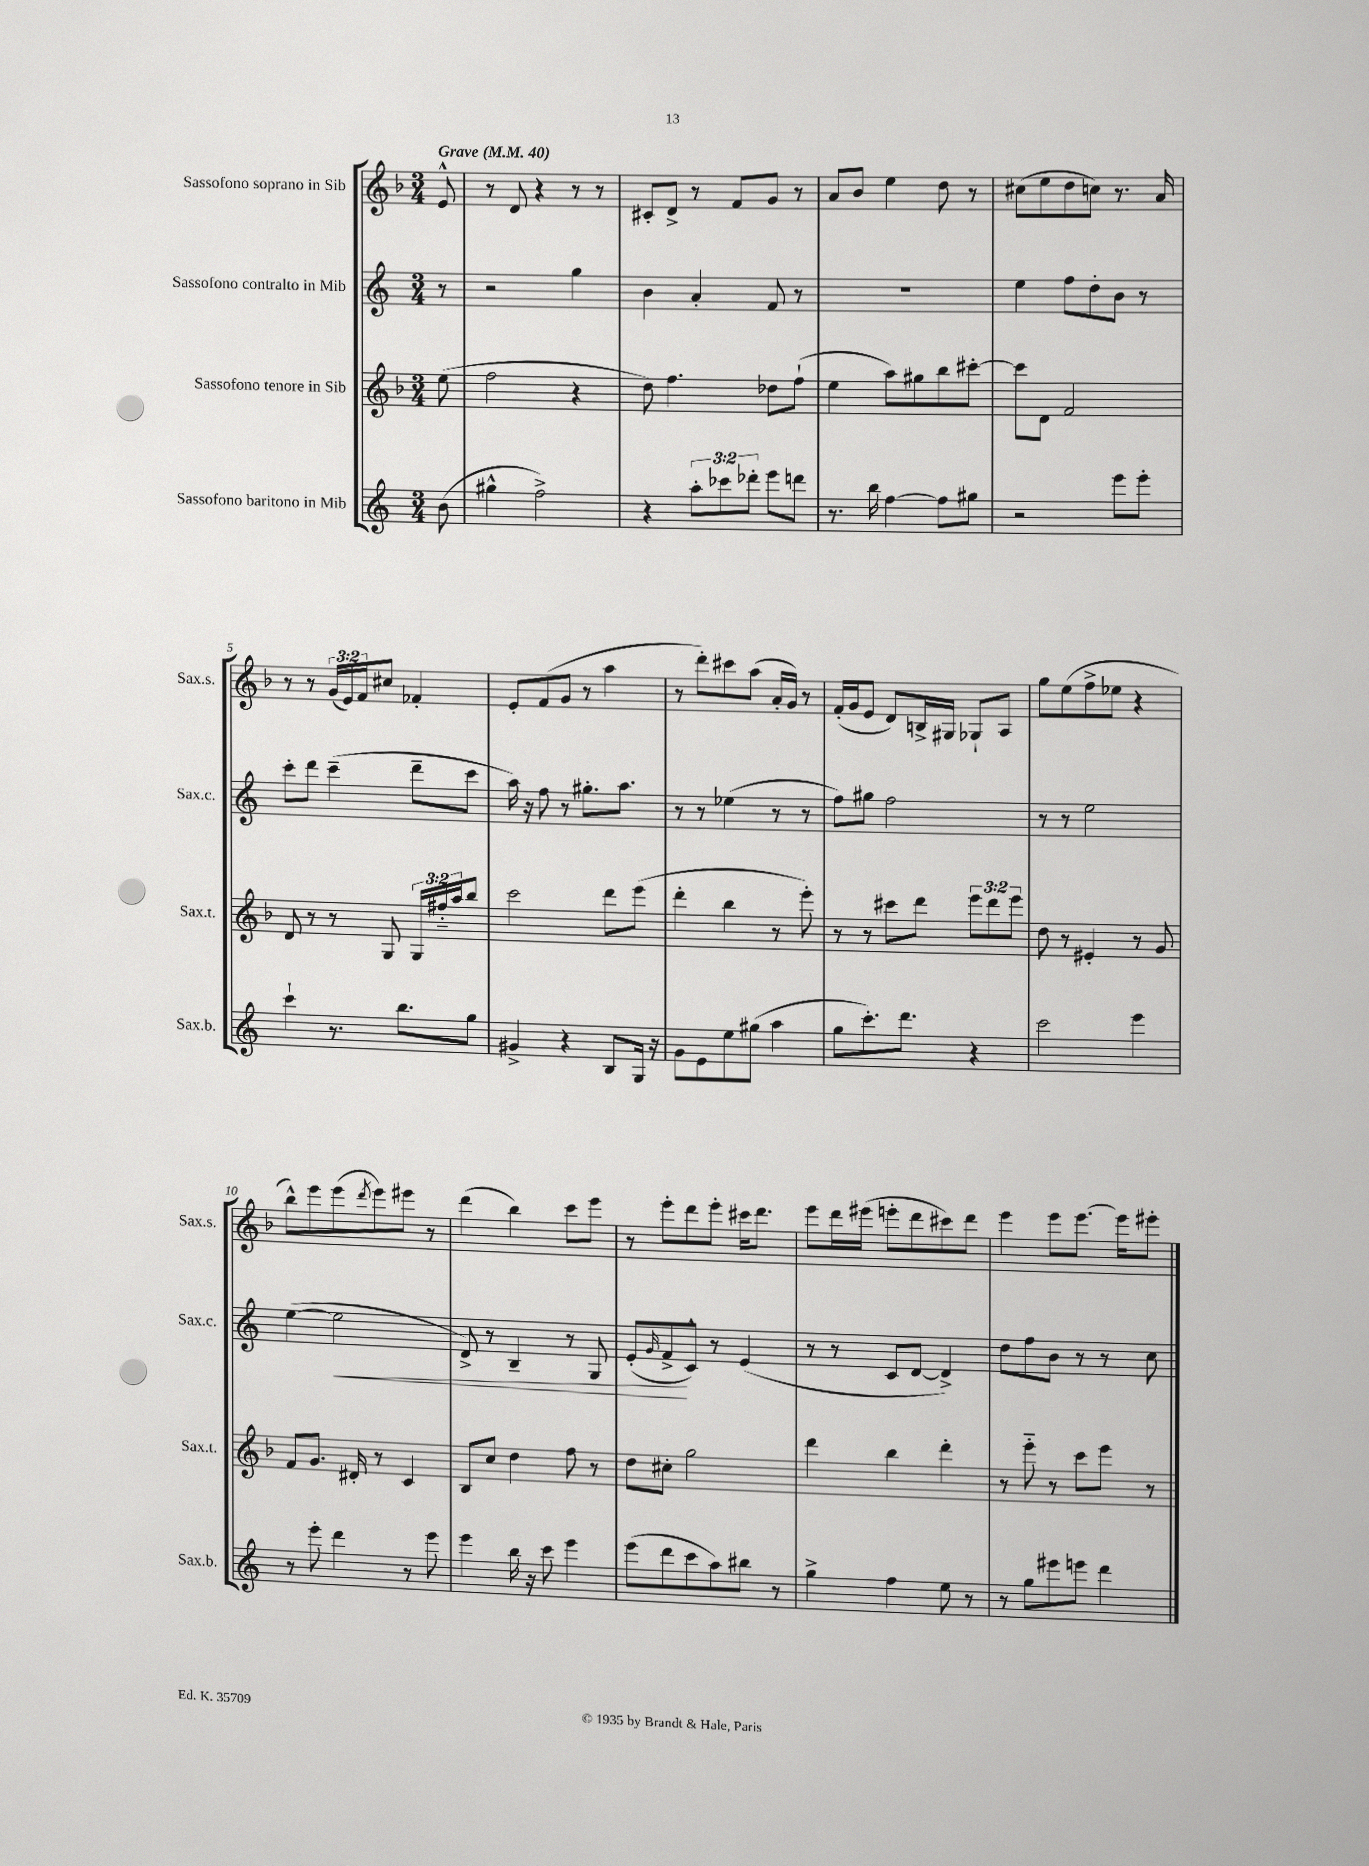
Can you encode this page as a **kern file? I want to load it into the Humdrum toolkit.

**kern	**kern	**kern	**dynam	**kern
*part4	*part3	*part2	*part2	*part1
*staff4	*staff3	*staff2	*staff2	*staff1
*I"Sassofono baritono in Mib	*I"Sassofono tenore in Sib	*I"Sassofono contralto in Mib	*	*I"Sassofono soprano in Sib
*I'Sax.b.	*I'Sax.t.	*I'Sax.c.	*	*I'Sax.s.
*clefG2	*clefG2	*clefG2	*	*clefG2
*k[]	*k[b-]	*k[]	*	*k[b-]
*M3/4	*M3/4	*M3/4	*	*M3/4
*MM40	*MM40	*MM40	*	*MM40
=	=	=	=	=
!	!	!	!	!LO:TX:a:B:t=Grave
(8b\	(8ee\	8r	.	8e^^/
=1	=1	=1	=1	=1
4gg#X^^\	2ff\	2r	.	8r
.	.	.	.	8d/
2ff^\)	.	.	.	4r
.	4r	4gg\	.	8r
.	.	.	.	8r
=2	=2	=2	=2	=2
4r	8dd\)	4b\	.	8c#X'/L
.	4.ff\	.	.	8d^/J
12aa'\L	.	4a'/	.	8r
12ccc-X\	.	.	.	.
.	.	.	.	8f/L
12ddd-X'\J	.	.	.	.
8eee\L	8dd-X\L	8f/	.	8g/J
8dddn\J	(8ff`\J	8r	.	8r
=3	=3	=3	=3	=3
8.r	4ee\	2.r	.	8a/L
.	.	.	.	8b-/J
16bb\	.	.	.	.
[4ff\	8aa\L)	.	.	4ee\
.	8gg#X\	.	.	.
8ff\L]	8bb-\	.	.	8dd\
8gg#X\J	[8ccc#X'\J	.	.	8r
=4	=4	=4	=4	=4
2r	8ccc#\L]	4ee\	.	(8cc#X\L
.	8d\J	.	.	8ee\
.	2f/	8ff\L	.	8dd\
.	.	8dd'\	.	8ccn\J)
8eee\L	.	8b\J	.	8.r
8eee'\J	.	8r	.	.
.	.	.	.	16a/
!!LO:LB:g=z
=5	=5	=5	=5	=5
4ccc`\	8d/	8ccc'\L	.	8r
.	8r	8ddd\J	.	8r
8.r	8r	(4ccc~\	.	(24g/LL
.	.	.	.	24e/)
.	.	.	.	24f/J
.	8G/	.	.	8cc#X/J
8.bb\L	.	.	.	.
.	24G/LL	8ddd~\L	.	4f-X'/
.	24ff#X/	.	.	.
.	24aa/J	.	.	.
8gg\J	8bb-/J	8ccc\J	.	.
=6	=6	=6	=6	=6
4g#X^/	2ccc\	16aa\)	.	8e'/L
.	.	16r	.	.
.	.	8ff\	.	(8f/
4r	.	8r	.	8g/J
.	.	8.gg#X'\L	.	8r
8B/L	8ddd\L	.	.	4aa\
.	.	8.aa\J	.	.
16G/Jk	(8eee\J	.	.	.
16r	.	.	.	.
=7	=7	=7	=7	=7
8g\L	4ddd'\	8r	.	8r
8e\	.	8r	.	8ddd'\L)
8ee\	4bb-\	(4ee-X\	.	8ccc#X\
(8gg#X\J	.	.	.	(8aa\J
4aa\	8r	8r	.	16a'/LL
.	.	.	.	16g/JJ)
.	8eee'\)	8r	.	8r
=8	=8	=8	=8	=8
8gg\L	8r	8ff\L)	.	(16f'/LL
.	.	.	.	16g/J
8.ccc'\)	8r	8gg#X\J	.	8e/J
.	8ccc#X\L	2ff\	.	8d/L)
8.ddd\J	.	.	.	.
.	8ddd\J	.	.	16Bn^/L
.	.	.	.	16G#X/JJ
4r	12eee\L	.	.	8G-X`/L
.	12ddd\	.	.	.
.	.	.	.	8A/J
.	12eee\J	.	.	.
=9	=9	=9	=9	=9
2ccc\	8dd\	8r	.	8gg\L
.	8r	8r	.	(8ee\
.	4e#X'/	2ee\	.	8ff^\
.	.	.	.	8ee-X\J
4eee\	8r	.	.	4r
.	8g/	.	.	.
!!LO:LB:g=z
=10	=10	=10	=10	=10
8r	8f/L	([4ee\	.	8bb-^^\L)
8eee'\	8.g/J	.	.	8eee\
!	!	!	!LO:HP:b	!
4ddd\	.	2ee\]	<	(8eee\
.	16d#X'/	.	.	.
.	.	.	.	8qddd/
.	8r	.	.	8eee\)
8r	4c/	.	.	8eee#X\J
8eee\	.	.	.	8r
=11	=11	=11	=11	=11
4eee\	8B-/L	8d^/)	.	(4ddd\
.	8cc/J	8r	.	.
16bb\	4dd\	4B~/	.	4bb-\)
16r	.	.	.	.
8ccc\	.	.	.	.
4eee\	8ff\	8r	.	8ccc\L
.	8r	8G/	.	8eee\J
=12	=12	=12	=12	=12
(8eee\L	8dd\L	(8e'/L	.	8r
.	.	16qqg/	.	.
8ddd\	8cc#X'\J	8f^/	.	8eee'\L
8ccc\	2gg\	8c^^/J)	[	8ddd\
8aa\)	.	8r	.	8eee'\J
8bb#X\J	.	(4e/	.	16ccc#X\KL
.	.	.	.	8.ddd\J
8r	.	.	.	.
=13	=13	=13	=13	=13
4gg^\	4ddd\	8r	.	8eee\L
.	.	8r	.	16ddd\L
.	.	.	.	(16eee#X\JJ
4ff\	4bb-\	8c/L	.	8eeen'\L
.	.	[8d/J	.	8ddd\
8ee\	4ddd'\	4d^/])	.	8ccc#X\)
8r	.	.	.	8ddd\J
=14	=14	=14	=14	=14
8r	8r	8dd\L	.	4eee\
8gg\L	8eee\	8ff\	.	.
8eee#X\	8r	8b\J	.	8eee\L
8eeen\J	8ccc\L	8r	.	[8.eee\J
4ddd\	8eee\J	8r	.	.
.	.	.	.	16eee\KL]
.	8r	8cc\	.	8eee#X'\J
==	==	==	==	==
*-	*-	*-	*-	*-
